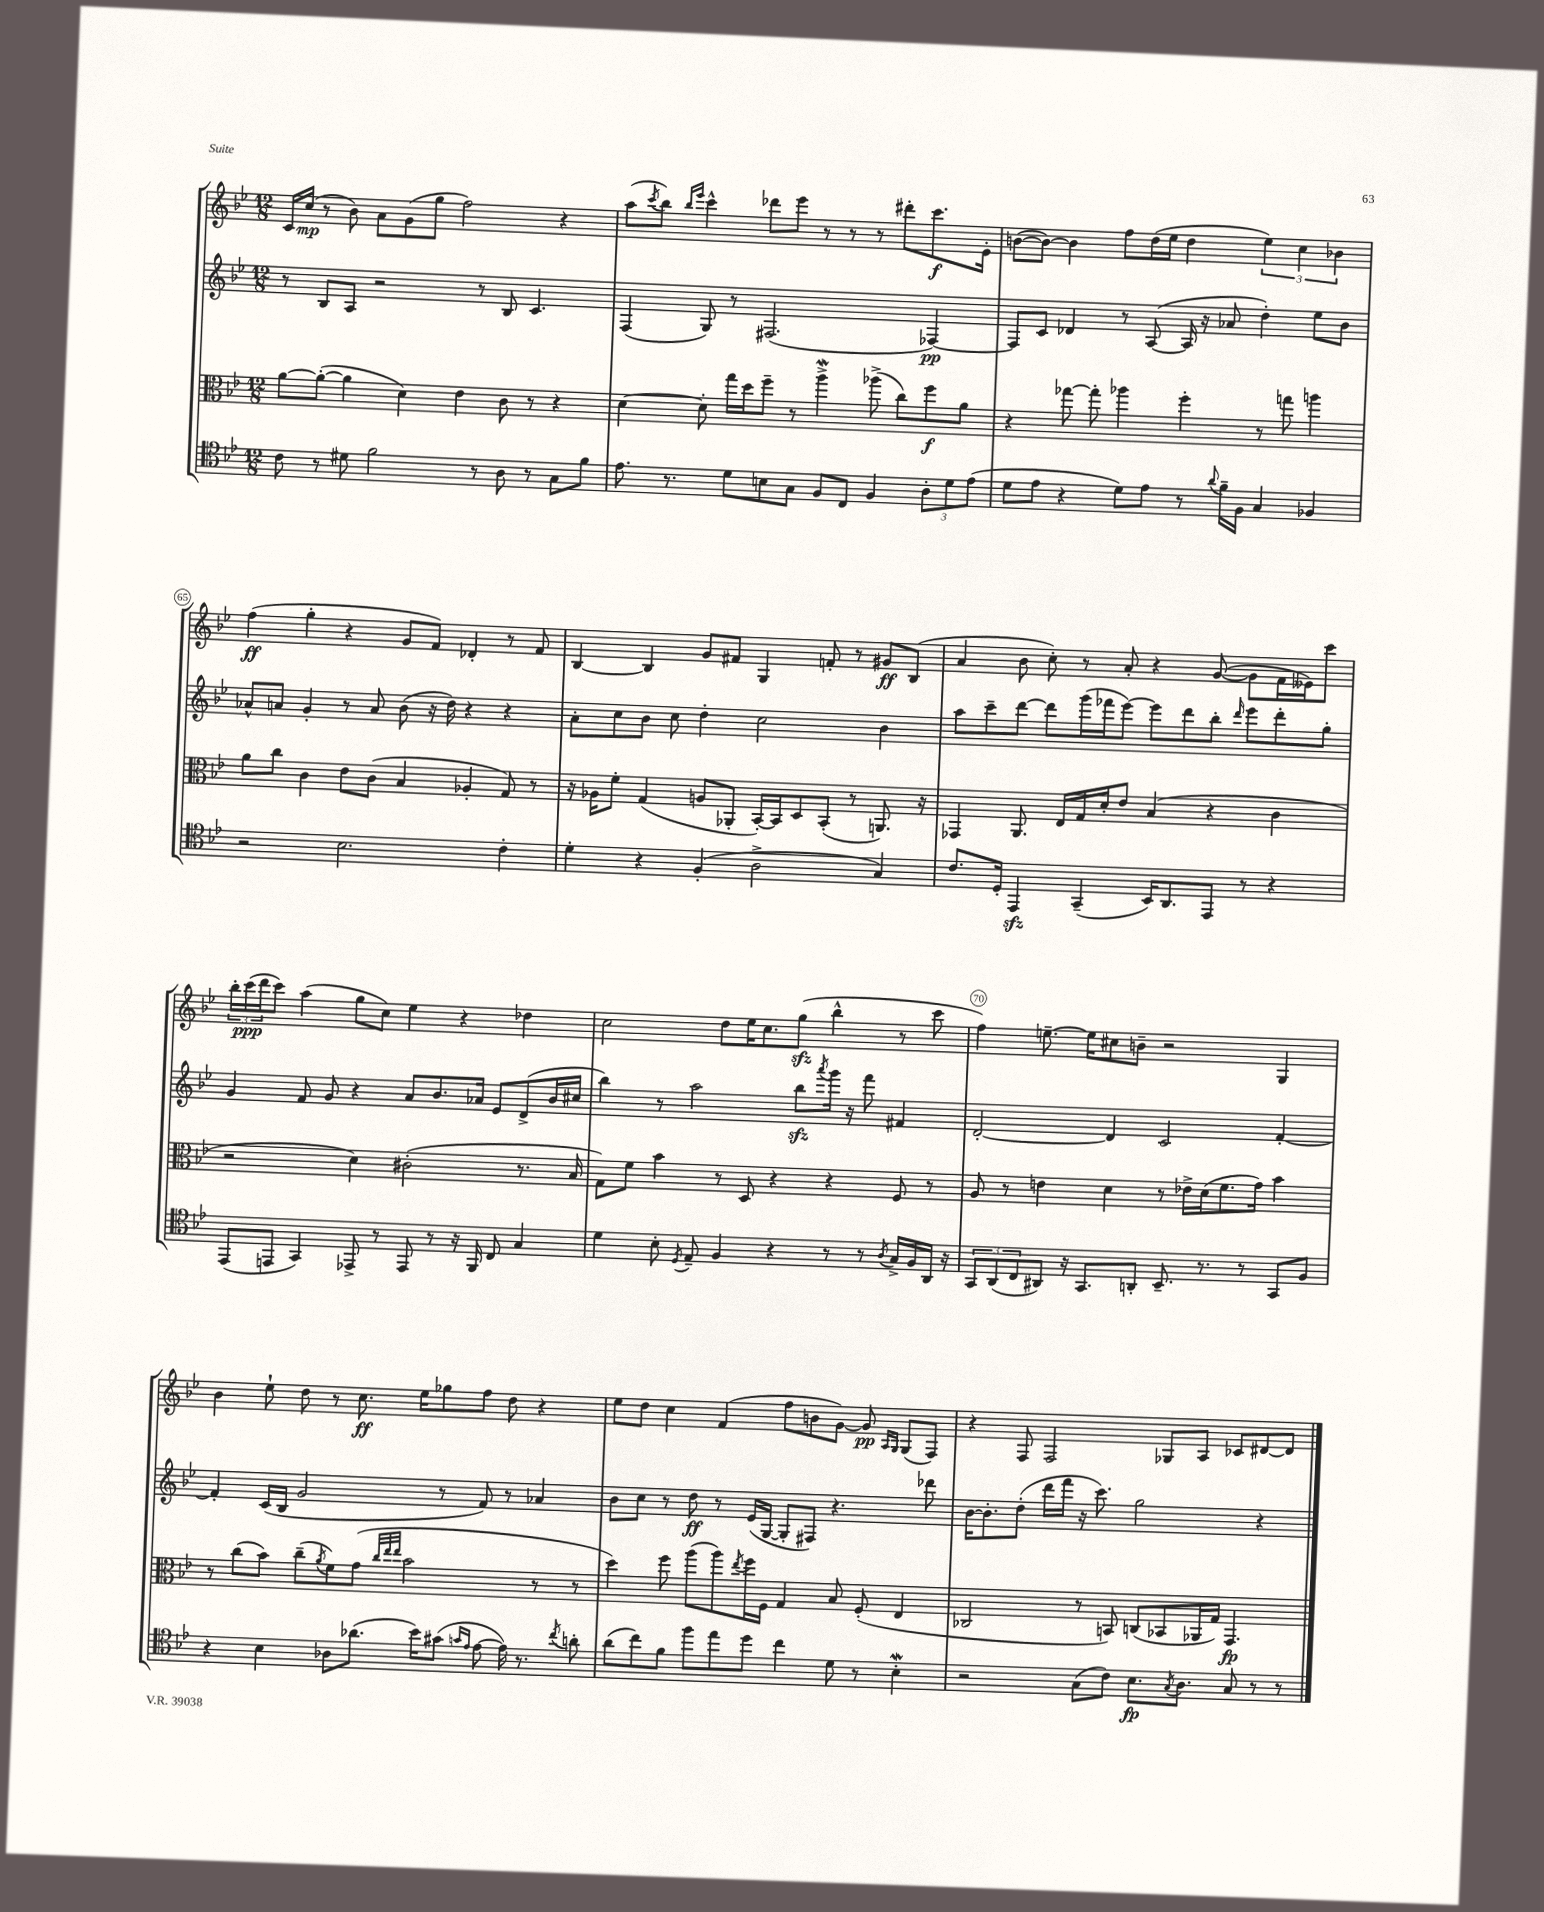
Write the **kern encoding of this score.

**kern	**kern	**kern	**kern
*staff4	*staff3	*staff2	*staff1
*clefC4	*clefC3	*clefG2	*clefG2
*k[b-e-]	*k[b-e-]	*k[b-e-]	*k[b-e-]
*M12/8	*M12/8	*M12/8	*M12/8
8c	[8a	8r	16c
.	.	.	(16cc
8r	(8a'_	8B-	8r
8d#	4a]	8A	8b-)
2f	.	2r	8a
.	4d)	.	(8g
.	.	.	8gg
.	4e-	.	2ff)
8r	.	8r	.
8A	8c	8B-	.
8r	8r	4.c	.
8G	4r	.	4r
8f	.	.	.
=	=	=	=
8.e-	[4d	(4F	(8aa
.	.	.	8qccc
.	.	.	8bb-)
8.r	.	.	.
.	.	.	16qqbb-
.	.	.	16qqeee-
.	8d']	8G)	4ccc^^
8d	16gg	8r	.
.	16dd	.	.
8B	8ff~	(2.F#	8ddd-
8G	8r	.	8eee-
8F	4aa^	.	8r
8C	.	.	8r
4F	(8aa-^	.	8r
.	8cc)	.	8ddd#'
12A'	8ff	[4F-)	8.ccc
12d	.	.	.
.	8a	.	.
(12e-	.	.	.
.	.	.	16e-'
=	=	=	=
8d	4r	8F-]	([8b
8e-	.	8c	8b_)
4r	[8gg-	4d-	4b]
.	8gg-']	.	.
8d)	4aa-	8r	8ff
8e-	.	([8A	(16dd
.	.	.	16ee-
8r	4ff'	16A]	4dd
.	.	16r	.
8qqa	.	.	.
16f~	.	8a-	.
16F	.	.	.
4G	8r	4dd')	6ee-)
.	8gg	.	.
.	.	.	6cc
4F-	4aa	8ee-	.
.	.	.	6b-
.	.	8b-	.
=	=	=	=
2r	8a	8a-^^	(4ff
.	8cc	8a	.
.	4c	4g'	4gg'
2.B-	8e-	8r	4r
.	(8c	8a	.
.	4B-	(8b-	8g
.	.	16r	8f)
.	.	16dd)	.
.	4A-'	4r	4d-'
4c'	8G)	4r	8r
.	8r	.	8f
=	=	=	=
4d'	16r	8a'	[4B-
.	16A-	.	.
.	8f'	8cc	.
4r	(4G	8b-	4B-]
.	.	8cc	.
(4F'	8A	4dd'	8g
.	8AA-'	.	8f#
2A^	[16BB-')	2cc	4G
.	16BB-]	.	.
.	8D	.	.
.	(8BB-'	.	8f'
.	8r	.	8r
4G)	8.AA)	4b-	8g#
.	.	.	(8B-
.	16r	.	.
=	=	=	=
8.c	4GG-	8aa	4a
.	.	8ccc~	.
16D'	.	.	.
4EE-	8.AA	[8ddd	8b-
.	.	8ddd]	8cc')
.	16E-	.	.
(4GG~	16G	(16ggg	8r
.	16d'	16fff-	.
.	8e-	[8eee-)	8a'
16BB-)	(4B-	8eee-]	4r
8.AA	.	.	.
.	.	8ddd	.
8EE-	4r	8bb-'	([8g
.	.	16qqddd	.
8r	.	8eee-	8g]
4r	4c	8ddd'	16f
.	.	.	16e--)
.	.	8gg'	8ccc
=	=	=	=
(8EE-	2r	4g	24bb-'
.	.	.	(24ccc
.	.	.	24ddd
8EE	.	.	8ccc)
4GG)	.	8f	(4aa
.	.	8g	.
8EE-^	4d)	4r	8gg
8r	.	.	8cc)
8EE-	(2c#'	8a	4ee-
8r	.	8.b-	.
16r	.	.	4r
16FF	.	16a-	.
8C	.	8e-	.
4G	8.r	(8d^	4dd-
.	.	16b-	.
.	16B-	16cc#	.
=	=	=	=
4d	8G)	4bb-)	2cc
.	8f	.	.
8B-'	4b-	8r	.
8qD	.	.	.
8E-~	.	2aa	.
4F	8r	.	8dd
.	8D	.	16ee-
.	.	.	8.cc
4r	4r	.	.
.	.	8bb-	(8gg
.	.	8qaaa	.
8r	4r	16ggg	4bb-^^
.	.	16r	.
8r	.	8fff	.
8qA	.	.	.
16G^	8F	4f#	8r
16F	.	.	.
16AA	8r	.	8ccc
16r	.	.	.
=	=	=	=
12GG	8A	[2d'	4ff)
(12AA	.	.	.
.	8r	.	.
12C	.	.	.
8AA#)	4e	.	[8.ee~
16r	.	.	.
8.GG	.	.	16ee]
.	4d	4d]	8cc#
8AA'	.	.	8b~
8.BB-~	8r	2c	2r
.	16e-^	.	.
8.r	(16d	.	.
.	8.f	.	.
8r	.	.	.
.	16g)	.	.
8GG	4b-	[4f'	4G
8F	.	.	.
=	=	=	=
4r	8r	4f']	4b-
.	(8cc	.	.
4B-	8b-)	(16c	8ee-`
.	.	16B-	.
.	(8cc~	2g	8dd
.	8qa	.	.
8A-	8f)	.	8r
(8.a-	(8g	.	8.cc
.	32qqcc	.	.
.	32qqee-	.	.
.	32qqee-	.	.
.	2b-	.	.
16b-)	.	.	16ee-
(8g#	.	8r	8gg-
16qqg	.	.	.
16qqe-	.	.	.
[8e-	.	8f)	8ff
16e-])	.	8r	8dd
8.r	.	.	.
.	8r	4a-	4r
8qcc	.	.	.
8a'	8r	.	.
=	=	=	=
(8a	4dd)	8b-	8ee-
8cc)	.	8cc	8dd
8f	8ff	8r	4cc
8ff	(8aa	8dd	.
8ee-	8aa)	8r	(4f
.	8qee-	.	.
8dd	16ff	(16e-	.
.	16F	[16G	.
4cc	4G	8G']	8ff
.	.	8F#)	8b
8d	8B-	4.r	[8g)
8r	(8F'	.	8g]
.	.	.	16qqA
.	.	.	16qqG
4B-'	4E-	.	(8G
.	.	8ddd-	8F)
=	=	=	=
2r	2C-	[16b-	4r
.	.	8.b-']	.
.	.	(8dd'	8F
.	.	16ddd	2F
.	.	16fff	.
(8G	8r	16r	.
.	.	8.ccc)	.
8c)	8BB)	.	.
8.B-	(8C	2gg	.
.	8BB-	.	8G-
8qG	.	.	.
8.A	.	.	.
.	16AA-	.	8A
.	16G)	.	.
8G	4.GG	.	8c-
8r	.	4r	[8d#
8r	.	.	8d#]
==	==	==	==
*-	*-	*-	*-
